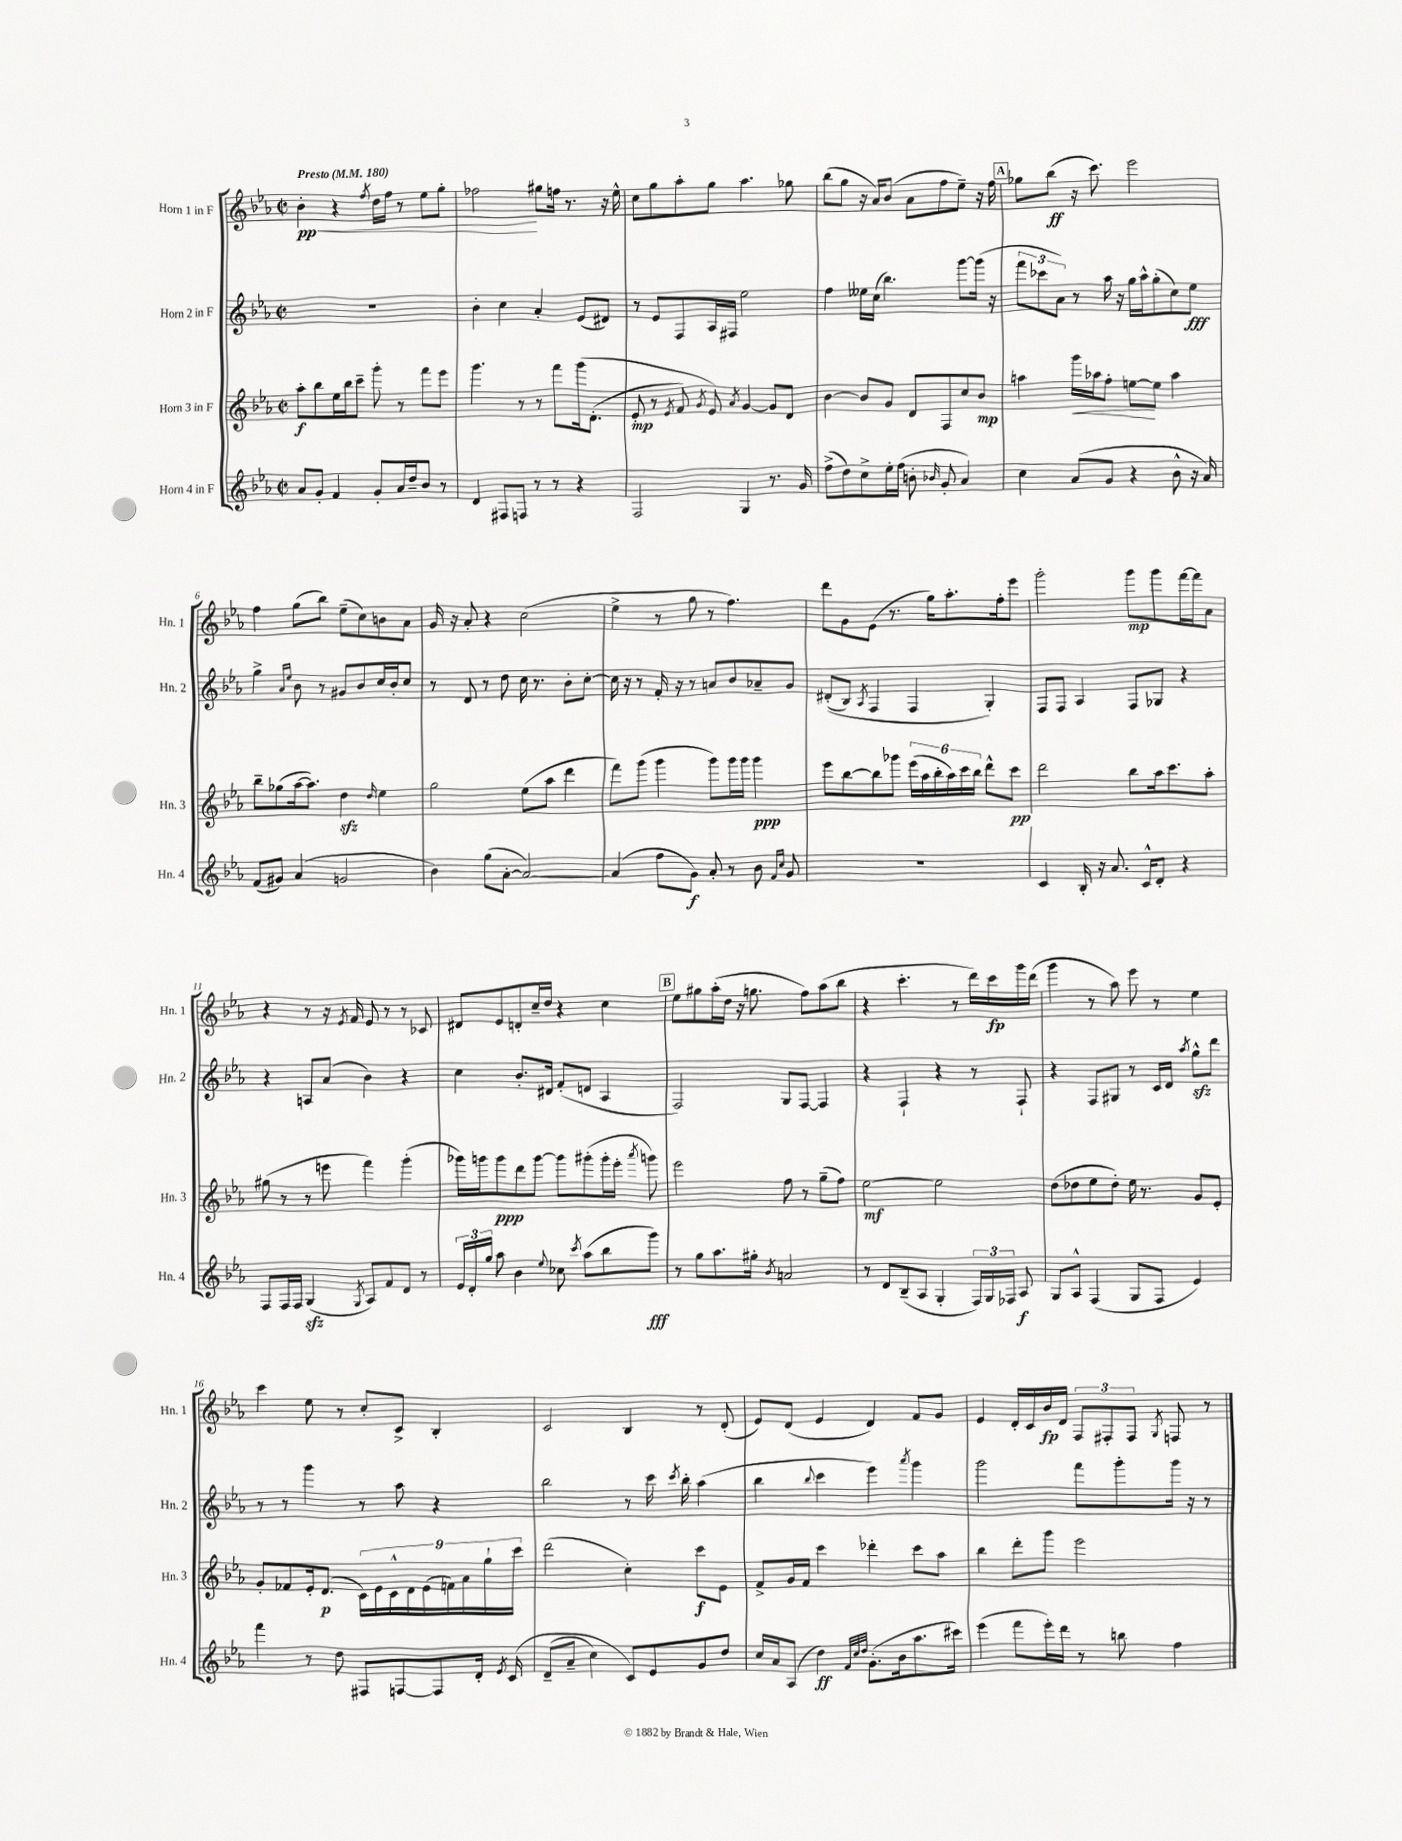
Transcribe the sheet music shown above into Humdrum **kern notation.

**kern	**kern	**kern	**kern
*staff4	*staff3	*staff2	*staff1
*clefG2	*clefG2	*clefG2	*clefG2
*k[b-e-a-]	*k[b-e-a-]	*k[b-e-a-]	*k[b-e-a-]
*M2/2	*M2/2	*M2/2	*M2/2
*met(c|)	*met(c|)	*met(c|)	*met(c|)
*MM180	*MM180	*MM180	*MM180
8a-/L	8aa-'\L	1r	4b-'\
8g'/J	8bb-\	.	.
4f/	16ee-\L	.	4r
.	16bb-\J	.	.
.	8ccc~\J	.	.
.	.	.	8qff/
8g'/L	8ggg'\	.	16dd\LL
.	.	.	16ff\JJ
16a-/L	8r	.	8r
16dd~/J	.	.	.
8b-/J	8fff\L	.	8ee-\L
8r	8eee-\J	.	8gg'\J
=	=	=	=
4d/	4.ggg\	4b-'\	2ff-\
8F#/L	.	4cc\	.
8F/J	8r	.	.
8r	8r	4a-'/	8gg#\L
8r	8fff\L	.	16ff\Jk
.	.	.	8.r
4r	&(16ggg\k	(8e-/L	.
.	(8.d'\J	.	.
.	.	8d#/J)	16r
.	.	.	16ee-^^\
=	=	=	=
2F/	8e-'/	8r	8cc\L
.	8r	8e-/L	8gg\
.	8qe-/	.	.
.	8f/)	8F/	8aa-'\
.	8qg/	.	.
.	8e-/&)	16A-/L	8gg\J
.	.	16F#/JJ	.
.	8qa-/	.	.
4G/	[4g/	2ee-\	4.aa-\
8.r	8g/]L	.	.
.	8d/J	.	8gg-\
16g/	.	.	.
=	=	=	=
(8ff^\L	[4b-\	4ff\	(8bb-\L
8dd\)	.	.	8gg\J
8cc^\	8b-/]L	16ee--\LL	16r
.	.	(16cc\JJ	16a-/LK)
16ee-'\L	8g/J	4.bb-\)	(8b-/J
(16ff\JJ	.	.	.
8b'\	8d/L	.	8a-\L
16qqb-/	.	.	.
8g'/	8F/	.	8ff\
4a-/)	8cc/	[8ggg\L	8ee-~\J)
.	8b-/J	(16ggg\]Jk	16r
.	.	16r	16ff\
=	=	=	=
4cc\	4aa\	12fff\L	8gg-\L
.	.	12ccc-\	.
.	.	.	(8bb-\J
.	.	12a-\J)	.
(8a-/L	16ggg\LL	8r	16r
.	16aa-\J	.	8.ccc\)
8g/J	8ff'\J	16aa-\	.
.	.	16r	.
4r	[8ee\L	16gg\LL	2eee-\
.	.	16aa-^^\J	.
.	8ee\]J	(8gg'\	.
8b-^^\	4aa-\	8cc\)	.
16r	.	8ee-\J	.
16a-/)	.	.	.
=	=	=	=
(8f/L	8bb-~\L	4gg^\	4ff\
8g#/J)	(8gg-\	.	.
.	.	16qqa-/LL	.
.	.	16qqee-/JJ	.
(4a-/	[16aa-\k	8b-\	(8gg\L
.	8.aa-\]J)	.	.
.	.	8r	8bb-\J)
2g/	4dd\	8g#/L	(8ee-~\L
.	.	8b-/	8cc\)
.	16qqdd/	.	.
.	4ee-\	16cc/L	8b\
.	.	16b-'/J	.
.	.	8cc/J	8a-\J
=	=	=	=
4b-\)	2gg\	8r	16g/
.	.	.	16r
.	.	8d/	8a-'/
(8gg\L	.	8r	4r
[8a-'\J	.	8dd\	.
2a-/_)	(8ee-\L	16cc\	(2cc\
.	.	8.r	.
.	8aa-\J	.	.
.	4ddd\	8b-'\L	.
.	.	[8cc'\J	.
=	=	=	=
(4a-/]	8fff\L)	16cc\]	4ee-^\
.	.	16r	.
.	(8ggg\J	8r	.
8ff\L	4ggg\	16f'/	8r
.	.	16r	.
8g\J)	.	8r	8gg\
8a-'/	8ggg\L)	8a/L	8r
8r	16ggg\L	8b-/	4.ff\)
.	16ggg\JJ	.	.
8b-\	4ggg\	8a-~/	.
16qqf/LL	.	.	.
16qqcc/JJ	.	.	.
8g/	.	8g/J	.
=	=	=	=
1r	8eee-\L	&((8d#'/L	8ddd\L
.	[8bb-\	8B-/J)	8g\
.	.	8qA-/	.
.	8bb-\]	4F/	(8e-\J
.	8ggg-\J	.	8.r
.	(24eee-\LL	4F/	.
.	24aa-\	.	.
.	.	.	16gg\LK)
.	24bb-'\	.	.
.	24aa-\)	.	8.aa-'\
.	24ccc\	.	.
.	24bb-\JJ	.	.
.	8ddd^^\L	4G'/&)	.
.	.	.	16ff'\k
.	8ccc\J	.	8eee-\J
=	=	=	=
4c/	2ddd\	8F/L	2ggg'\
.	.	8F/J	.
16B-'/	.	4A-/	.
16r	.	.	.
8.a-/	.	.	.
.	8bb-\L	8F/L	8ggg\L
16c^^/LK	.	.	.
8d'/J	16aa-\k	8G-/J	8ggg\
.	8.ccc\	.	.
4r	.	4r	[16fff\L
.	.	.	16fff\]J
.	8aa-'\J	.	8a-\J
=	=	=	=
8F/L	(8gg#\	4r	4r
16F/L	8r	.	.
16F/JJ	.	.	.
(4G/	8r	8A/L	8r
.	8eee\	(8a-/J	16r
.	.	.	8qe-/
.	.	.	16f/
8qG/	.	.	.
8A-/L)	4fff\)	4b-\)	8e-/
8f/	.	.	8r
8d/J	(4ggg'\	4r	8r
8r	.	.	8c-/
=	=	=	=
24e-/LL	16ggg-\LL)	4cc\	8d#/L
24d'/	.	.	.
.	16ggg\J	.	.
24gg/JJ	.	.	.
8aa-\	8ggg\	.	8e-/
4b-\	8ddd\	8.b-'/L	8d'/
.	[8ggg\J	.	16cc~/L
.	.	16d#/Jk	16dd/JJ
8qqee-/	.	.	.
8cc-\	8ggg\]L	(8f'/L	4r
8qccc/	.	.	.
(8aa-\L	(8ggg#'\	8d/J	.
8bb-\	16ggg#'\L	4A-/	4cc\
.	16eee-'\JJ	.	.
.	8qaaa-/	.	.
8ggg\J)	8ggg\)	.	.
=	=	=	=
8r	2eee-\	2F/)	8ee-\L
8gg\L	.	.	8gg#\
8.aa-\	.	.	(16aa-'\L
.	.	.	16dd\JJ
.	.	.	16r
16gg#'\Jk	.	.	8.gg\
8qb-/	.	.	.
2a/	8ff\	8G/L	.
.	8r	[8F/J	8ff\L)
.	(8gg~\L	4F/]	(8aa-\
.	8ff\J)	.	8bb-\J
=	=	=	=
8r	[2ee-\	4r	4r
8d/L	.	.	.
(8B-~/	.	4F`/	4.ccc'\
8A-/J	.	.	.
4G'/	2ee-\]	4r	.
.	.	.	8r
24F/LL)	.	8r	16ddd\LL)
24G/	.	.	.
.	.	.	16ccc\
24F-/JJ	.	.	.
8A-/	.	8F`/	16ggg\
.	.	.	(16ddd\JJ
=	=	=	=
8G/L	(8dd\L	4r	4ggg\
8A-^^/J	8dd-\	.	.
(4F/	8ee-\	8F/L	8r
.	8dd-'\J)	8G#/J	8aa-\)
8G/L	16ee-\	8r	8eee-\
.	8.r	.	.
8F/J	.	16c/LL	8r
.	.	16d/JJ	.
.	.	8qaa-/	.
4e-/)	8g/L	8gg^^\L	4ee-\
.	8e-'/J	8ddd\J	.
=	=	=	=
4fff\	8g'/L	8r	4ccc\
.	8f-/	8r	.
8r	16e-'/k	4ggg\	8ee-\
.	(8.d/J	.	.
8dd\	.	.	8r
8F#/L	18c\LL)	8r	8cc'/L
.	18e-\	.	.
.	18c^^\	.	.
[8F/	.	8aa-\	8c^/J
.	18d\	.	.
.	(18e-\	.	.
8F/]	.	4r	4B-'/
.	18f\)	.	.
.	18a-\	.	.
16d'/Jk	.	.	.
.	18gg`\	.	.
8qe-/	.	.	.
&(16c/	.	.	.
.	18ccc\JJ	.	.
=	=	=	=
(8d~/L	(2ddd\	2bb-\	2c/
8a-~/J	.	.	.
4cc\)	.	.	.
8c/L&)	4cc'\)	8r	4B-/
8e-/	.	16ccc\	.
.	.	8qccc/	.
.	.	16bb-'\	.
8g/	8ccc\L	(4aa-\	8r
8dd/J	8e-\J	.	(8d'/
=	=	=	=
16cc/LL	8f^/L	4bb-\	8e-/L)
16a-/J	.	.	.
(8A-/J	16g/L	.	(8d/J
.	16f/JJ	.	.
.	.	8qqbb-/	.
4dd\)	4ccc\	4ccc\	4e-/
32qqf/LLL	.	.	.
32qqcc/	.	.	.
32qqdd/JJJ	.	.	.
(8.g'\L	4ddd-'\	4eee-\)	4d/)
16b-\k	.	.	.
.	.	8qaaa-/	.
8.aa-\	8ccc\L	4ggg\	8f/L
.	8aa-\J	.	8g/J
16ccc#\Jk)	.	.	.
=	=	=	=
(4eee-\	4bb-\	2ggg\	4e-/
8fff\L	8ddd'\L	.	16d'/LL
.	.	.	16c/
16eee-'\L)	8ggg\J	.	16b-/
16ddd\JJ	.	.	16d/JJ
8r	2eee-\	8fff\L	12F/L
.	.	.	12F#'/
8bb\	.	8ggg'\	.
.	.	.	12F#/J
.	.	.	8qG/
4ff\	.	16ggg\Jk	8F/
.	.	16r	.
.	.	8r	8r
==	==	==	==
*-	*-	*-	*-
